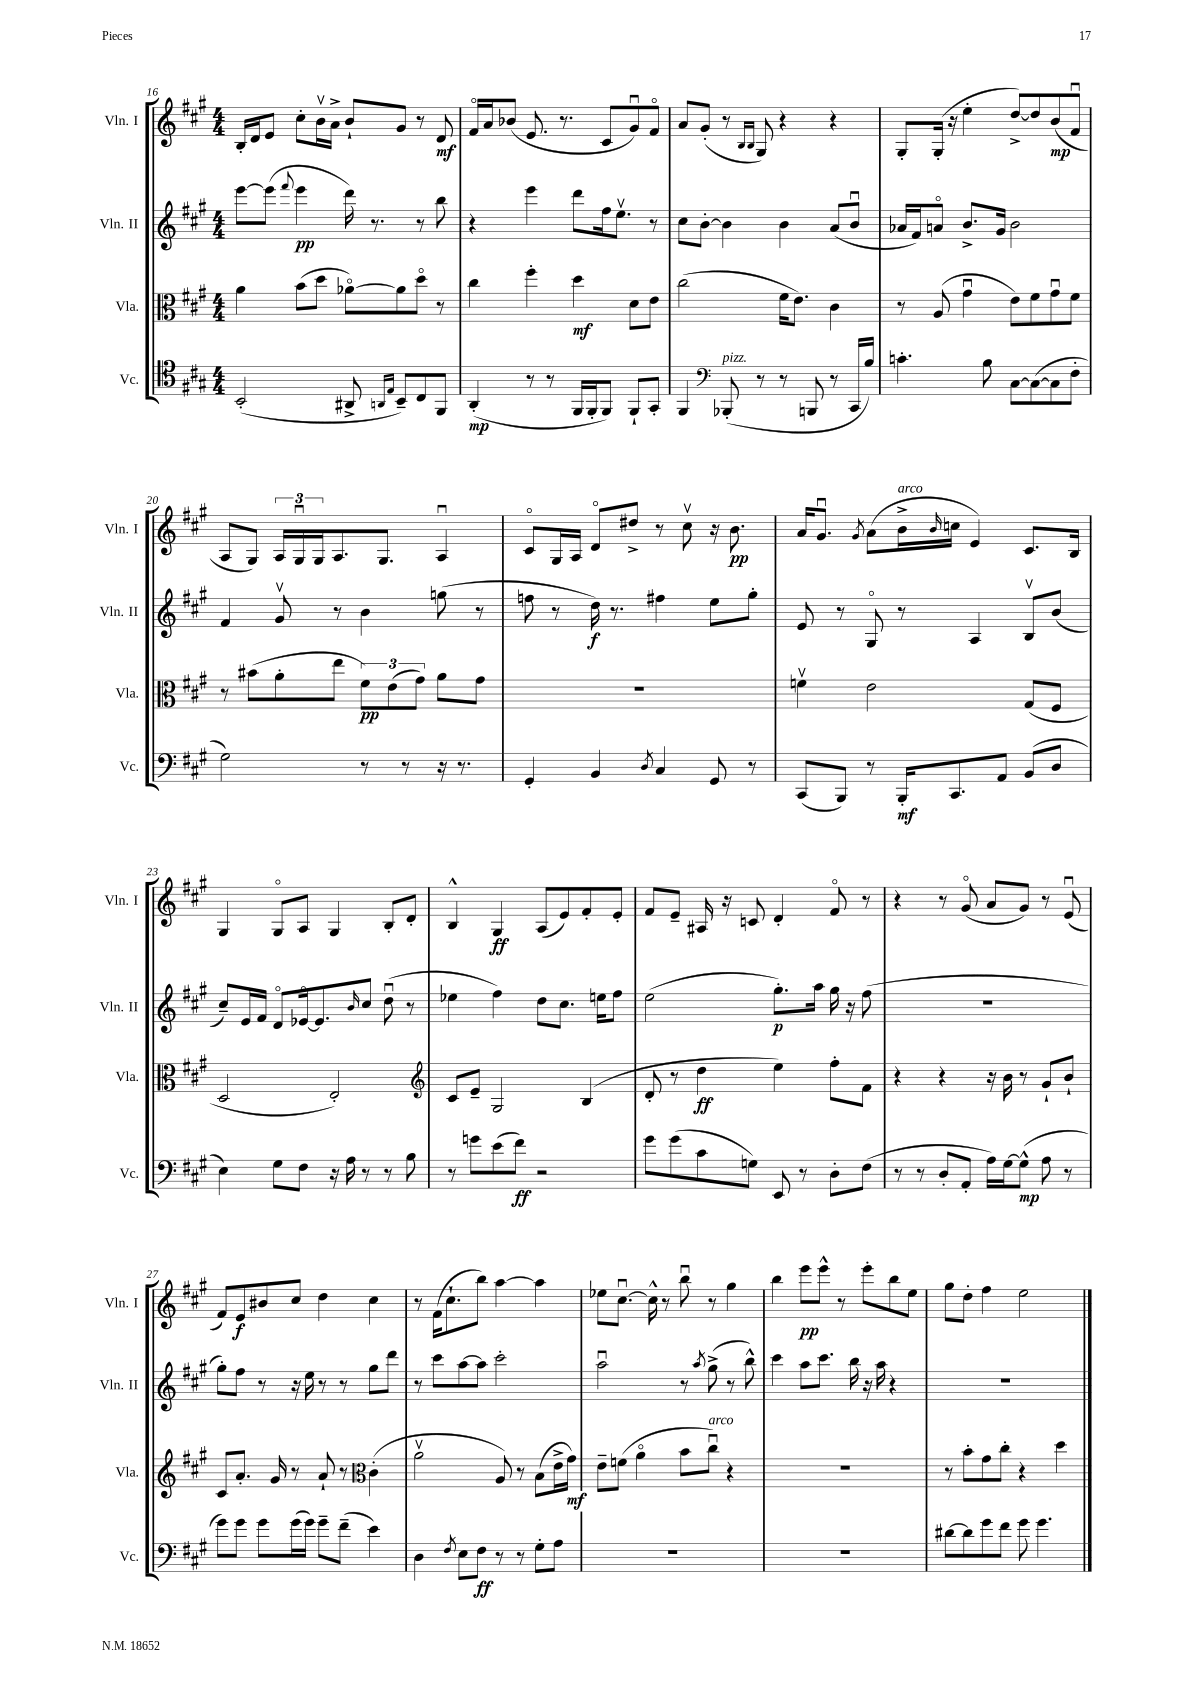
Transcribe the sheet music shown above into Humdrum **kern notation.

**kern	**dynam	**kern	**dynam	**kern	**dynam	**kern	**dynam
*part4	*part4	*part3	*part3	*part2	*part2	*part1	*part1
*staff4	*staff4	*staff3	*staff3	*staff2	*staff2	*staff1	*staff1
*I"Vc.	*	*I"Vla.	*	*I"Vln. II	*	*I"Vln. I	*
*I'Vc.	*	*I'Vla.	*	*I'Vln. II	*	*I'Vln. I	*
*clefC4	*	*clefC3	*	*clefG2	*	*clefG2	*
*k[f#c#g#]	*	*k[f#c#g#]	*	*k[f#c#g#]	*	*k[f#c#g#]	*
*M4/4	*	*M4/4	*	*M4/4	*	*M4/4	*
=16	=16	=16	=16	=16	=16	=16	=16
(2BB'/	.	4a\	.	[8eee\L	.	16B'/LL	.
.	.	.	.	.	.	16d/J	.
.	.	.	.	(8eee\J]	.	8e/J	.
.	.	.	.	8qqfff#/	.	.	.
.	.	(8b\L	.	4eee\	pp	8cc#'\L	.
.	.	8dd\J	.	.	.	16bv\L	.
.	.	.	.	.	.	16a^\JJ	.
8AA#X^/	.	[8a-X\L)	.	16ddd\)	.	8b`/L	.
.	.	.	.	8.r	.	.	.
16qqAAn/LL	.	.	.	.	.	.	.
16qqE/JJ	.	.	.	.	.	.	.
8BB~/L)	.	8a-\]	.	.	.	8g#/J	.
8C#/	.	8dd\J	.	8r	.	8r	.
8FF#/J	.	8r	.	8bb\	.	8d/	mf
=17	=17	=17	=17	=17	=17	=17	=17
(4AA'/	mp	4cc#\	.	4r	.	16f#/LL	.
.	.	.	.	.	.	16a/J	.
.	.	.	.	.	.	(8b-X/J	.
8r	.	4ff#'\	.	4eee\	.	8.e/	.
8r	.	.	.	.	.	.	.
.	.	.	.	.	.	8.r	.
16FF#/LL	.	4dd\	mf	8ddd\L	.	.	.
16FF#'/J	.	.	.	.	.	.	.
8FF#/J)	.	.	.	16ff#\k	.	8c#/L	.
.	.	.	.	8.eev\J	.	.	.
8FF#`/L	.	8d\L	.	.	.	8g#u/)	.
8GG#'/J	.	8e\J	.	8r	.	8f#/J	.
=18	=18	=18	=18	=18	=18	=18	=18
4FF#/	.	(2cc#\	.	8cc#\L	.	8a/L	.
.	.	.	.	[8b'\J	.	(8g#'/J	.
*clefF4	*	*	*	*	*	*	*
!LO:TX:a:i:t=pizz.	!	!	!	!	!	!	!
(8BBB-X'/	.	.	.	4b\]	.	8r	.
.	.	.	.	.	.	16qqB/LL	.
.	.	.	.	.	.	16qqB/JJ	.
8r	.	.	.	.	.	8G#/)	.
8r	.	16f#\KL	.	4b\	.	4r	.
.	.	8.e\J)	.	.	.	.	.
8BBBn/	.	.	.	.	.	.	.
8r	.	4c#\	.	(8a/L	.	4r	.
16CC#/LL	.	.	.	8bu/J	.	.	.
16B/JJ)	.	.	.	.	.	.	.
=19	=19	=19	=19	=19	=19	=19	=19
4.cn'\	.	8r	.	16a-X/LL	.	8G#'/L	.
.	.	.	.	16f#/J)	.	.	.
.	.	(8A/	.	8an/J	.	(16G#'/Jk	.
.	.	.	.	.	.	16r	.
.	.	4g#u\	.	8.b^/L	.	4ee'\	.
8B\	.	.	.	.	.	.	.
.	.	.	.	16g#/Jk	.	.	.
[8C#\L	.	8e\L)	.	2b\	.	[8dd^/L)	.
(8C#\_	.	8f#\	.	.	.	8dd/]	.
8C#\]	.	8g#u\	.	.	.	(8b/	mp
8F#'\J	.	8f#\J	.	.	.	8f#u/J	.
!!LO:LB:g=z
=20	=20	=20	=20	=20	=20	=20	=20
2G#\)	.	8r	.	4f#/	.	8A/L	.
.	.	(8b#X\L	.	.	.	8G#/J)	.
.	.	8a'\	.	8g#v/	.	24A/LL	.
.	.	.	.	.	.	24G#u/	.
.	.	.	.	.	.	24G#/J	.
.	.	8ee\J	.	8r	.	8.A/	.
8r	.	12f#\L)	pp	4b\	.	.	.
.	.	.	.	.	.	8.G#/J	.
.	.	(12e\	.	.	.	.	.
8r	.	.	.	.	.	.	.
.	.	12g#\J)	.	.	.	.	.
16r	.	8a\L	.	(8ggn\	.	4Au/	.
8.r	.	.	.	.	.	.	.
.	.	8g#\J	.	8r	.	.	.
=21	=21	=21	=21	=21	=21	=21	=21
4GG#'/	.	1r	.	8ffn\	.	8c#/L	.
.	.	.	.	8r	.	16G#/L	.
.	.	.	.	.	.	16A/JJ	.
4BB/	.	.	.	16dd\)	f	8d/L	.
.	.	.	.	8.r	.	.	.
.	.	.	.	.	.	8dd#X^/J	.
8qD/	.	.	.	.	.	.	.
4C#/	.	.	.	4ff#X\	.	8r	.
.	.	.	.	.	.	8cc#v\	.
8GG#/	.	.	.	8ee\L	.	16r	.
.	.	.	.	.	.	8.b\	pp
8r	.	.	.	8gg#'\J	.	.	.
=22	=22	=22	=22	=22	=22	=22	=22
(8CC#/L	.	4fnv\	.	8e/	.	16a/KL	.
.	.	.	.	.	.	8.g#u/J	.
8BBB/J)	.	.	.	8r	.	.	.
.	.	.	.	.	.	8qg#/	.
8r	.	2e\	.	8G#/	.	(8a\L	.
!	!	!	!	!	!	!LO:TX:a:i:t=arco	!
16BBB'/KL	mf	.	.	8r	.	16b^\L	.
.	.	.	.	.	.	16qqb/	.
8.CC#/	.	.	.	.	.	16ccn\JJ	.
.	.	.	.	4A/	.	4e/)	.
8AA/J	.	.	.	.	.	.	.
(8BB/L	.	(8G#/L	.	8Bv/L	.	8.c#/L	.
8D/J	.	8F#/J	.	(8b/J	.	.	.
.	.	.	.	.	.	16B/Jk	.
!!LO:LB:g=z
=23	=23	=23	=23	=23	=23	=23	=23
4E\)	.	2D/	.	8cc#~/L)	.	4G#/	.
.	.	.	.	16e/L	.	.	.
.	.	.	.	16f#/JJ	.	.	.
8G#\L	.	.	.	8d/L	.	8G#/L	.
8F#\J	.	.	.	[16e-X/k	.	8A/J	.
.	.	.	.	8.e-/]	.	.	.
16r	.	2E'/)	.	.	.	4G#/	.
16A\	.	.	.	.	.	.	.
.	.	.	.	16qqb/	.	.	.
8r	.	.	.	8cc#/J	.	.	.
8r	.	.	.	(8ddu\	.	8B'/L	.
8B\	.	.	.	8r	.	8d'/J	.
=24	=24	=24	=24	=24	=24	=24	=24
*	*	*clefG2	*	*	*	*	*
8r	.	8c#/L	.	4ee-X\	.	4B^^/	.
8gn\L	.	8e~/J	.	.	.	.	.
(8e\	.	2G#/	.	4ff#\)	.	4G#/	ff
8f#\J)	ff	.	.	.	.	.	.
2r	.	.	.	8dd\L	.	(8A/L	.
.	.	.	.	8.cc#\J	.	8e/)	.
.	.	(4B/	.	.	.	8f#'/	.
.	.	.	.	16een\KL	.	.	.
.	.	.	.	8ff#\J	.	8e'/J	.
=25	=25	=25	=25	=25	=25	=25	=25
8g#\L	.	8d'/	.	(2ee\	.	8f#/L	.
(8g#\	.	8r	.	.	.	8e~/J	.
8c#\	.	4dd\	ff	.	.	16A#X/	.
.	.	.	.	.	.	16r	.
8Gn\J)	.	.	.	.	.	8cn/	.
8EE/	.	4ee\)	.	8.gg#'\L)	p	4d'/	.
8r	.	.	.	.	.	.	.
.	.	.	.	16aa\Jk	.	.	.
8D'\L	.	8ff#'\L	.	16gg#\	.	8f#/	.
.	.	.	.	16r	.	.	.
(8F#\J	.	8f#\J	.	(8ff#\	.	8r	.
=26	=26	=26	=26	=26	=26	=26	=26
8r	.	4r	.	1r	.	4r	.
8r	.	.	.	.	.	.	.
8D'/L	.	4r	.	.	.	8r	.
8AA'/J	.	.	.	.	.	(8g#/	.
16A\LL)	.	16r	.	.	.	8a/L	.
[16G#\J	.	16b\	.	.	.	.	.
(8G#^^\J]	mp	8r	.	.	.	8g#/J)	.
8A\	.	8g#`/L	.	.	.	8r	.
8r	.	8b`/J	.	.	.	(8eu/	.
!!LO:LB:g=z
=27	=27	=27	=27	=27	=27	=27	=27
8g#\L)	.	8c#/L	.	8gg#'\L)	.	8f#/L)	.
8g#\J	.	8.a'/J	.	8ff#\J	.	8e/	f
8g#\L	.	.	.	8r	.	8b#X/	.
.	.	16g#/	.	.	.	.	.
(16g#\L	.	8r	.	16r	.	8cc#/J	.
16g#\JJ)	.	.	.	16ee\	.	.	.
8g#~\L	.	8a`/	.	8r	.	4dd\	.
(8f#~\J	.	8r	.	8r	.	.	.
*	*	*clefC3	*	*	*	*	*
4e\)	.	(4c#'\	.	8gg#\L	.	4cc#\	.
.	.	.	.	8ddd\J	.	.	.
=28	=28	=28	=28	=28	=28	=28	=28
4D\	.	2av\	.	8r	.	8r	.
.	.	.	.	8ccc#\L	.	(16f#\KL	.
.	.	.	.	.	.	8.cc#`\	.
8qF#/	.	.	.	.	.	.	.
8E\L	.	.	.	[8aa\	.	.	.
8F#\J	ff	.	.	8aa\J]	.	8bb\J)	.
8r	.	8A/)	.	2ccc#'\	.	[4aa\	.
8r	.	8r	.	.	.	.	.
8G#'\L	.	(8B\L	.	.	.	4aa\]	.
8A\J	.	16e^\L	.	.	.	.	.
.	.	16g#\JJ)	mf	.	.	.	.
=29	=29	=29	=29	=29	=29	=29	=29
1r	.	8e~\L	.	2aau\	.	8ee-X\L	.
.	.	(8fn\J	.	.	.	[8.cc#u\J	.
.	.	4a\	.	.	.	.	.
.	.	.	.	.	.	16cc#^^\]	.
.	.	.	.	.	.	8r	.
.	.	8b\L	.	8r	.	8bbu\	.
.	.	.	.	8qaa/	.	.	.
!	!	!LO:TX:a:i:t=arco	!	!	!	!	!
.	.	8cc#u\J)	.	(8gg#^\	.	8r	.
.	.	4r	.	8r	.	4gg#\	.
.	.	.	.	8bb^^\)	.	.	.
=30	=30	=30	=30	=30	=30	=30	=30
1r	.	1r	.	4ccc#\	.	4bb\	.
.	.	.	.	8aa\L	.	8eee\L	pp
.	.	.	.	8.ccc#\J	.	8eee^^\J	.
.	.	.	.	.	.	8r	.
.	.	.	.	16bb\	.	.	.
.	.	.	.	16r	.	8eee'\L	.
.	.	.	.	16aa\	.	.	.
.	.	.	.	4r	.	8bb\	.
.	.	.	.	.	.	8ee\J	.
=31	=31	=31	=31	=31	=31	=31	=31
[8d#X\L	.	8r	.	1r	.	8gg#\L	.
8d#\]	.	8b'\L	.	.	.	8dd'\J	.
8g#\	.	8g#\	.	.	.	4ff#\	.
8f#\J	.	8cc#'\J	.	.	.	.	.
8g#\	.	4r	.	.	.	2ee\	.
4.g#\	.	.	.	.	.	.	.
.	.	4dd\	.	.	.	.	.
==	==	==	==	==	==	==	==
*-	*-	*-	*-	*-	*-	*-	*-
